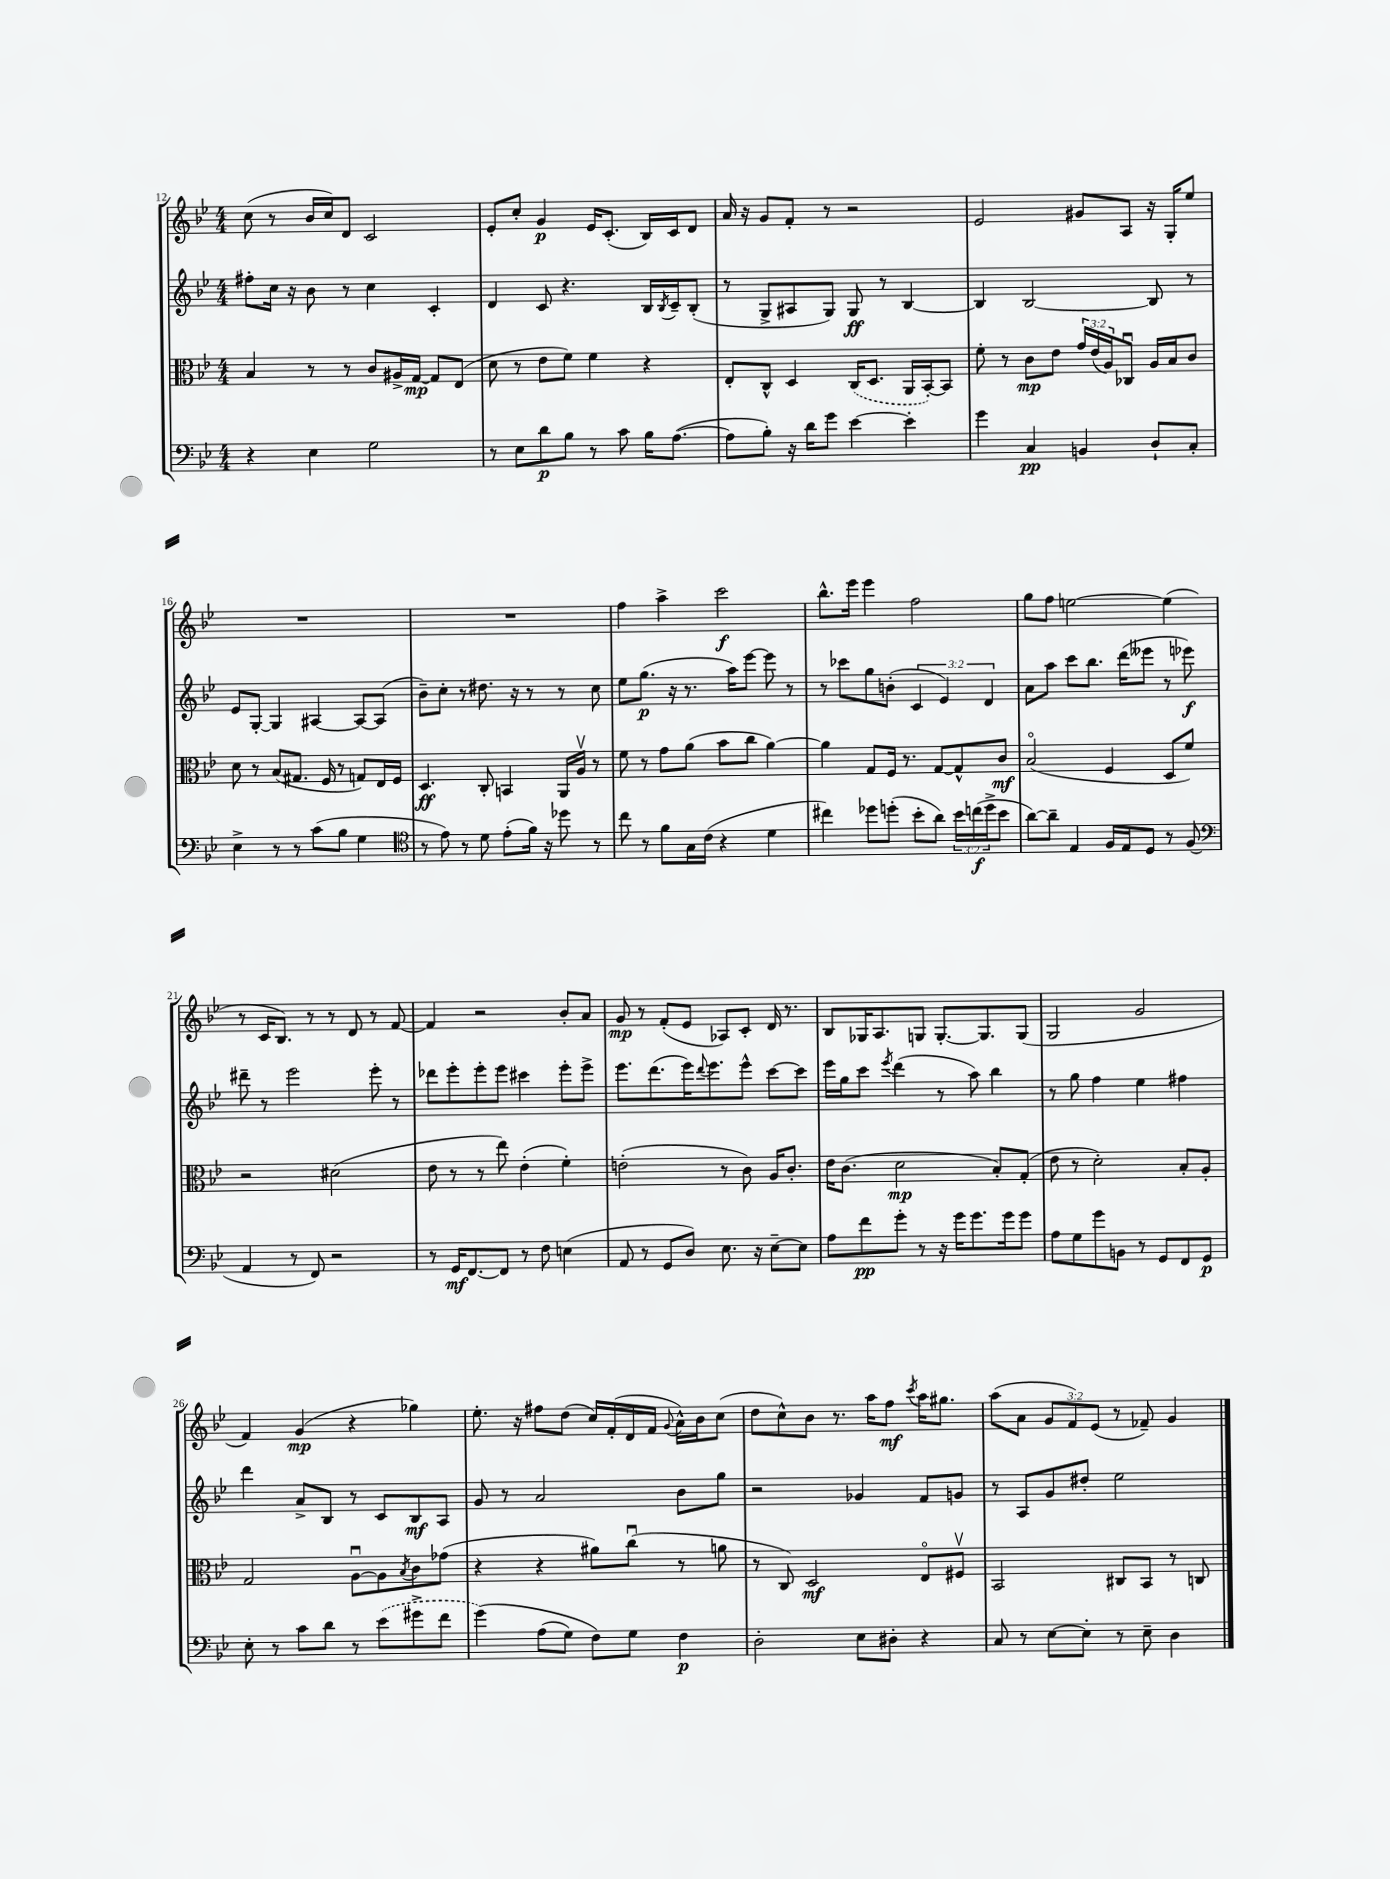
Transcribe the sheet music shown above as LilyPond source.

<<
\new StaffGroup <<
\new Staff = "s0" {
    \clef treble \key bes \major \numericTimeSignature \time 4/4 \override Staff.TupletNumber.text = #tuplet-number::calc-fraction-text
    c''8( r8 bes'16 c''16) d'8 c'2 |
    ees'8-. c''8-. g'4\p ees'16 c'8.-.( bes16) c'16 d'8 |
    a'16 r16 g'8 f'8-. r8 r2 |
    ees'2 gis'8 a8 r16 g16-. ees''8 |
    R1 |
    R1 |
    f''4 a''4-> c'''2\f |
    bes''8.-^ ees'''16 ees'''4 f''2 |
    g''8 f''8 e''2~ e''4( |
    r8 c'16 bes8.) r8 r8 d'8 r8 f'8~ |
    f'4 r2 bes'8-. a'8 |
    g'8\mp r8 f'8-.( ees'8 aes8) c'8-. d'16 r8. |
    bes8 ges16 a8. g8 g8.~-. g8. g8( |
    g2 g'2 |
    f'4) g'4\mp( r4 ges''4) |
    ees''8.-. r16 fis''8 d''8( c''16) f'16-.( d'16 f'16 \appoggiatura { g'8 } a'16-^) bes'16 c''8( |
    d''8 c''8-^) bes'8 r8. a''16 f''8\mf \acciaccatura { c'''8 } a''16 gis''8. |
    a''8( a'8 \tuplet 3/2 { g'8 f'8) ees'8( } r8 fes'8--) g'4 \bar "|." |
}
\new Staff = "s1" {
    \clef treble \key bes \major \numericTimeSignature \time 4/4 \override Staff.TupletNumber.text = #tuplet-number::calc-fraction-text
    fis''8-. c''16 r16 bes'8 r8 c''4 c'4-. |
    d'4 c'8 r4. bes16 \acciaccatura { bes8 } c'16-- bes8-.( |
    r8 g8-> ais8 g8) g8\ff r8 bes4~ |
    bes4 bes2~ bes8 r8 |
    ees'8 g8~-. g4 ais4~ ais8~ ais8( |
    bes'8--) c''8-. r8 dis''8. r16 r8 r8 c''8 |
    ees''8 g''8.\p( r16 r8. a''16) ees'''8~ ees'''8 r8 |
    r8 ces'''8 g''8 b'8-.( \tuplet 3/2 { c'4 ees'4) d'4 } |
    a'8 a''8 c'''8 bes''8. d'''16( eeses'''8 r8 ees'''8\f) |
    dis'''8-- r8 ees'''2 ees'''8-. r8 |
    des'''8 ees'''8-. ees'''8-. ees'''8 cis'''4 ees'''8-. ees'''8-> |
    ees'''8. d'''8.( ees'''16) \appoggiatura { d'''8 } ees'''8. ees'''8-^ c'''8~ c'''8 |
    ees'''16 g''16 c'''8 \acciaccatura { ees'''8 } d'''4( r8 a''8) bes''4 |
    r8 g''8 f''4 ees''4 fis''4 |
    d'''4 a'8-> bes8 r8 c'8 bes8\mf a8 |
    g'8 r8 a'2 bes'8 g''8 |
    r2 ges'4 f'8 g'8 |
    r8 a8 g'8 dis''8-. ees''2 \bar "|." |
}
\new Staff = "s2" {
    \clef alto \key bes \major \numericTimeSignature \time 4/4 \override Staff.TupletNumber.text = #tuplet-number::calc-fraction-text
    bes4 r8 r8 c'8 ais16-> g16~\mp g8 ees8( |
    d'8 r8 ees'8 f'8) f'4 r4 |
    ees8-. c8-^ d4 \once \slurDashed c16( d8. a,16 bes,16~-.) bes,8 |
    f'8-. r8 c'8\mp ees'8 \tuplet 3/2 { g'16 ees'16( a16) } ces8\downbow a16 bes16 c'8 |
    d'8 r8 bes8( gis8. f16 r8 g8) ees16 f16 |
    d4.\ff c8-. b,4 a,16 a16\upbow r8 |
    f'8 r8 g'8 a'8( bes'8 c''8 a'4~) |
    a'4 g8 f16 r8. g8~ g8-^ c'8\mf |
    bes2\flageolet( f4 d8 f'8) |
    r2 dis'2( |
    ees'8 r8 r8 ees''8) ees'4-.( f'4-.) |
    e'2-.( r8 c'8) a16 c'8.-. |
    ees'16 c'8.( d'2\mp bes8-.) g8-.( |
    ees'8 r8 d'2-.) bes8-. a8-. |
    g2 a8~\downbow a8 \acciaccatura { bes8 } c'8 ges'8( |
    r4 r4 ais'8) c''8\downbow( r8 a'8 |
    r8 c8) d2\mf ees8\flageolet fis8\upbow |
    bes,2 cis8 bes,8 r8 c8 \bar "|." |
}
\new Staff = "s3" {
    \clef bass \key bes \major \numericTimeSignature \time 4/4 \override Staff.TupletNumber.text = #tuplet-number::calc-fraction-text
    r4 ees4 g2 |
    r8 ees8 d'8\p bes8 r8 c'8 bes16 a8.~( |
    a8 bes8-.) r16 d'16 g'8 ees'4~ ees'4-. |
    g'4 c4\pp b,4 d8-! c8-. |
    ees4-> r8 r8 c'8( bes8 g4 |
    \clef tenor r8 ees'8) r8 d'8 ees'8-.( f'16) r16 des''8 r8 |
    c''8 r8 f'8 g16 c'16( r4 d'4 |
    cis''4) des''8 d''8-.( bes'8-. a'8) \tuplet 3/2 { bes'16 c''16\f( d''16-> } bes'8 |
    a'8~) a'8-- ees4 f16 ees16 d8 r8 f8( |
    \clef bass a,4 r8 f,8) r2 |
    r8 g,16\mf f,8.~ f,8 r8 f8 e4( |
    a,8 r8 g,8 d8) ees8. r16 ees8~-- ees8 |
    a8 f'8\pp g'8-. r8 r16 g'16 g'8. g'16 g'8 |
    a8 g8 g'8 b,8 r8 g,8 f,8 g,8\p |
    ees8-. r8 c'8 d'8 r8 \once \slurDashed ees'8( gis'8-> f'8 |
    g'4)\( a8( g8) f8\) g8 f4\p |
    d2-. ees8 dis8-. r4 |
    c8 r8 ees8~ ees8-. r8 ees8-- d4 \bar "|." |
}
>>
>>
\layout { \context { \Score currentBarNumber = #12 } }
